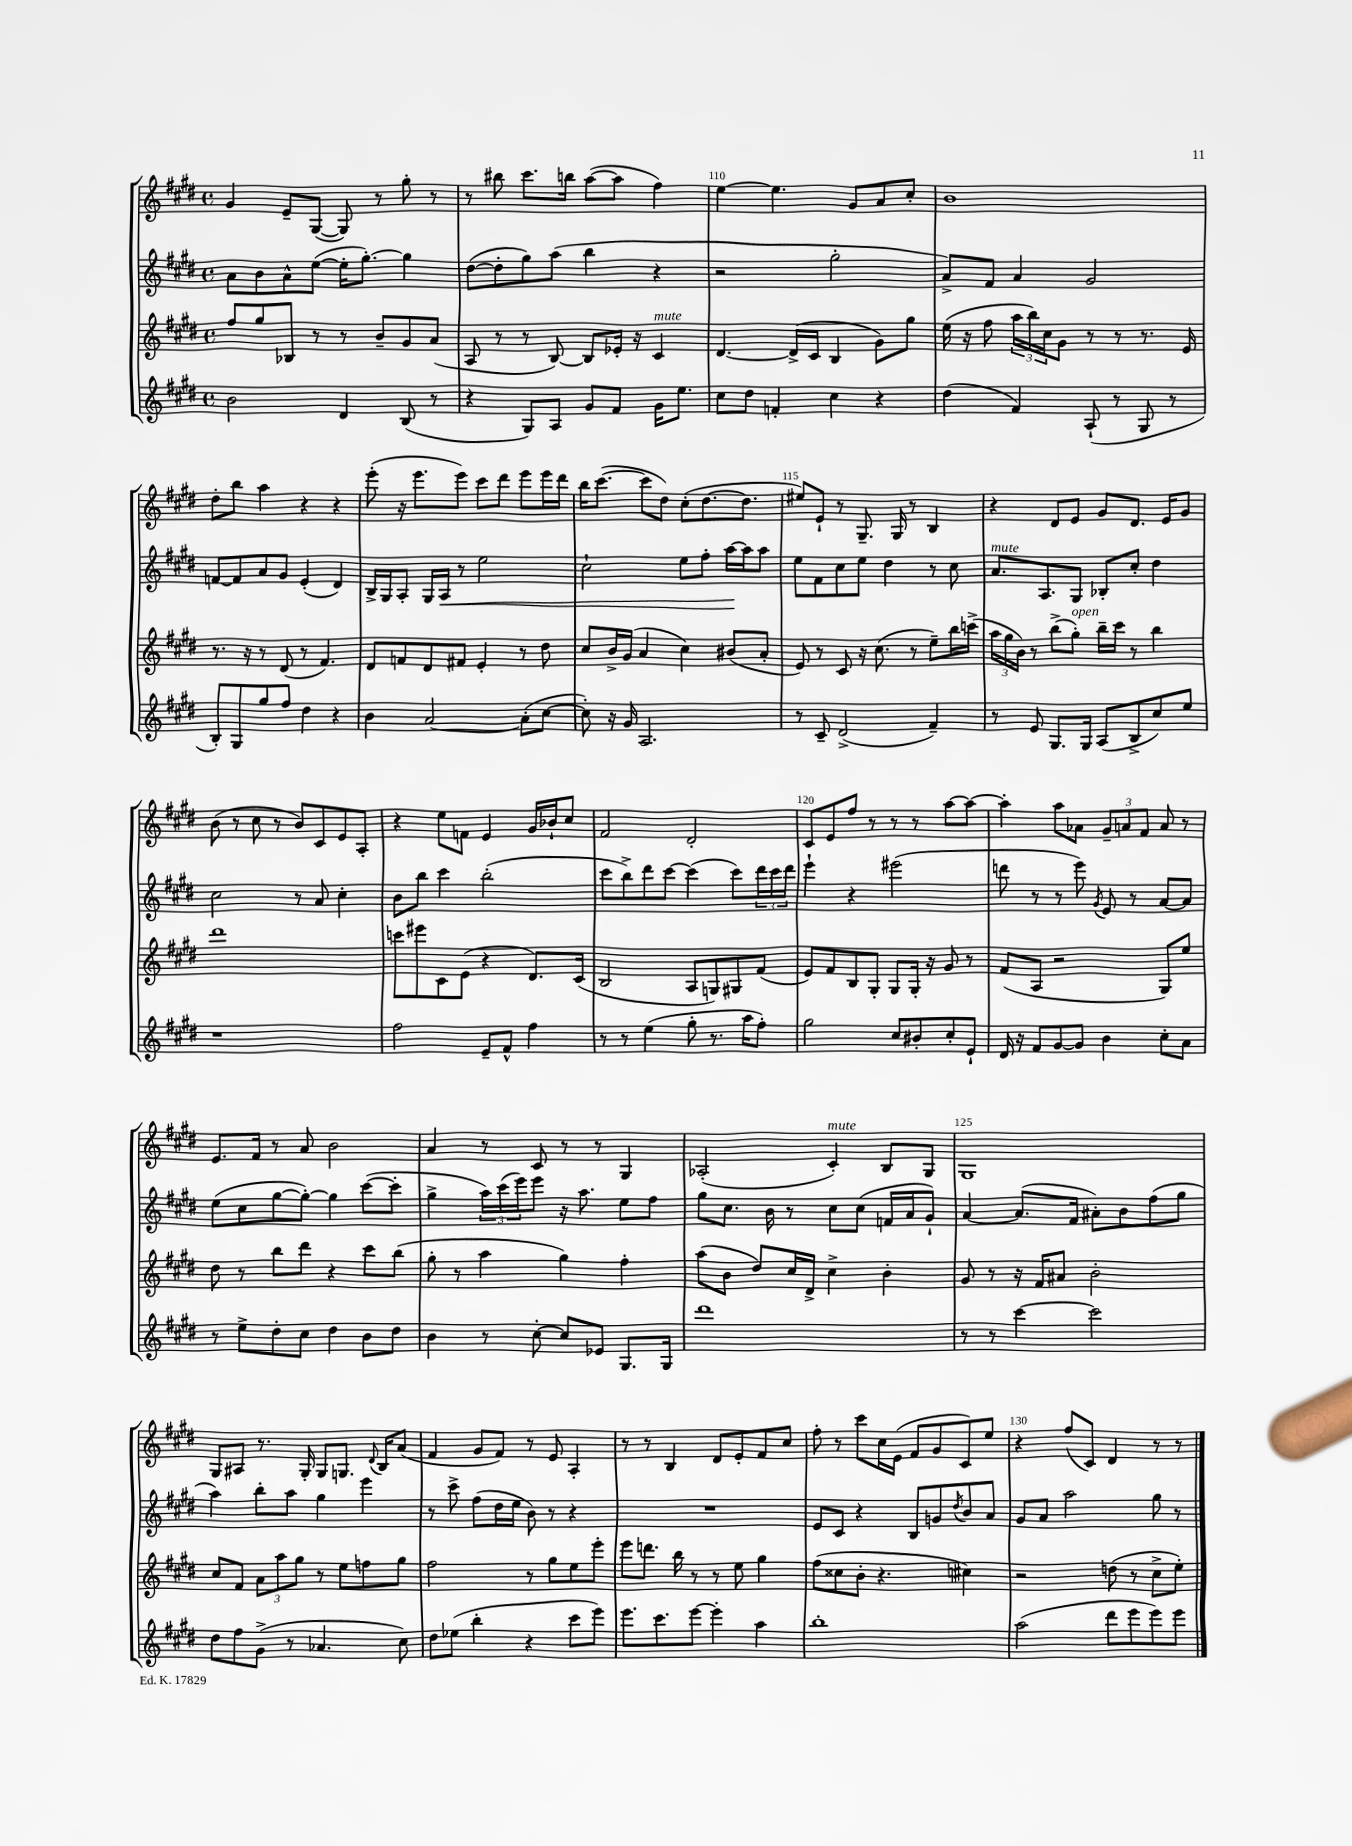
<<
\new StaffGroup <<
\new Staff = "s0" {
    \clef treble \key e \major \defaultTimeSignature \time 4/4
    gis'4 e'8-- gis8~( gis8) r8 gis''8-. r8 |
    r8 bis''8 cis'''8. b''16 a''8~( a''8 fis''4) |
    e''4~ e''4. gis'8 a'8 cis''8-. |
    b'1 |
    dis''8-. b''8 a''4 r4 r4 |
    e'''8-.( r16 e'''8. e'''8) cis'''8 dis'''8 e'''8 e'''16 dis'''16 |
    b''16 cis'''8.~( cis'''8 dis''8) cis''8-.( dis''8.~ dis''8. |
    eis''8) e'8-! r8 gis8.-- gis16 r8 b4 |
    r4 dis'8 e'8 gis'8 dis'8. e'16 gis'8 |
    b'8( r8 cis''8 r8 b'8) cis'8 e'8 a8-. |
    r4 e''8 f'8 e'4 gis'16 bes'16-! cis''8 |
    fis'2 dis'2-. |
    cis'8 e'8 fis''8 r8 r8 r8 a''8~ a''8~ |
    a''4-. a''8 aes'8 \tuplet 3/2 { gis'8-- a'8 fis'8 } a'8 r8 |
    e'8. fis'16 r8 a'8 b'2 |
    a'4 r8 cis'8 r8 r8 gis4 |
    aes2-.( cis'4-.^\markup { \italic "mute" }) b8 gis8 |
    gis1 |
    gis8 ais8 r8. gis16-. gis8 g8. \appoggiatura { dis'8 } b16 a'8( |
    fis'4 gis'8 fis'8) r8 e'8 a4-. |
    r8 r8 b4 dis'8 e'8-. fis'8 cis''8 |
    fis''8-. r8 cis'''8 cis''16 e'16( fis'8 gis'8 cis'8) e''8 |
    r4 fis''8( cis'8) dis'4 r8 r8 \bar "|." |
}
\new Staff = "s1" {
    \clef treble \key e \major \defaultTimeSignature \time 4/4
    a'8 b'8 a'8-^ e''8~( e''16-. gis''8.~-.) gis''4 |
    dis''8~( dis''8-. gis''8) a''8( b''4 r4 |
    r2 gis''2-. |
    a'8->) fis'8 a'4 gis'2 |
    f'8~ f'8 a'8 gis'8 e'4-.( dis'4) |
    b16-> gis16 a8-. gis16 a16\< r8 e''2 |
    cis''2-! e''8 fis''8-. a''16~\! a''16 a''8 |
    e''8 fis'8 cis''8 e''8 dis''4 r8 cis''8 |
    a'8.^\markup { \italic "mute" } a8. gis8 bes8-. cis''8-. dis''4 |
    cis''2 r8 a'8 cis''4-. |
    b'8 b''8 cis'''4 b''2-.( |
    cis'''8 b''8->) dis'''8 cis'''8~ cis'''4( cis'''8) \tuplet 3/2 { dis'''16 cis'''16 dis'''16 } |
    e'''4-! r4 eis'''2( |
    d'''8 r8 r8 e'''8) \acciaccatura { gis'8 } e'8 r8 a'8~ a'8 |
    e''8( cis''8 gis''8~ gis''8~-.) gis''4 cis'''8~( cis'''8-. |
    gis''4-> \tuplet 3/2 { a''16) cis'''16( e'''16) } e'''8 r16 a''8. e''8 fis''8 |
    gis''8 cis''8. b'16 r8 cis''8 cis''8( f'16 a'16 gis'8-!) |
    a'4~ a'8.( fis'16 ais'8-.) b'8 fis''8( gis''8 |
    a''4) b''8-. a''8 gis''4 e'''4 |
    r8 cis'''8-> fis''8( dis''16 e''16 b'8) r8 r4 |
    R1 |
    e'8 cis'8 r4 b8 g'8 \acciaccatura { dis''8 } b'8 a'8 |
    gis'8 a'8 a''2 gis''8 r8 \bar "|." |
}
\new Staff = "s2" {
    \clef treble \key e \major \defaultTimeSignature \time 4/4
    fis''8 gis''8 bes8 r8 r8 b'8-- gis'8 a'8( |
    a8 r8 r8 b8~) b8 ees'16-. r16 cis'4^\markup { \italic "mute" } |
    dis'4.~ dis'16->( cis'16 b4 gis'8) gis''8 |
    e''16( r16 fis''8 \tuplet 3/2 { a''16 b''16) cis''16 } gis'8 r8 r8 r8. e'16 |
    r8. r16 r8 dis'8( r8 fis'4.) |
    dis'8 f'8 dis'8 fis'8 e'4-. r8 dis''8 |
    cis''8 b'16-> gis'16( a'4 cis''4) bis'8( a'8-. |
    e'8) r8 cis'8 r16 cis''8.( r8 e''8--) b''16 c'''16->( |
    \tuplet 3/2 { a''16 gis''16 b'16) } r8 b''8->( gis''8-.^\markup { \italic "open" }) b''16-- cis'''16 r8 b''4 |
    dis'''1 |
    c'''8 eis'''8 cis'8 e'8( r4 dis'8.) cis'16( |
    b2 a8 g8) gis8 fis'8( |
    e'8) fis'8 b8 gis8-. gis8 gis16-. r16 gis'8 r8 |
    fis'8( a8 r2 gis8) e''8 |
    dis''8 r8 b''8 dis'''8 r4 cis'''8 b''8( |
    gis''8-. r8 a''4 gis''4) fis''4-. |
    a''8( b'8 dis''8) cis''16 dis'16-> cis''4-> b'4-. |
    gis'8 r8 r16 fis'16 ais'8 b'2-. |
    cis''8 fis'8 \tuplet 3/2 { a'8 a''8 gis''8 } r8 e''8 f''8 gis''8 |
    fis''2 r8 gis''8 e''8 e'''8-. |
    e'''8 d'''8. b''16 r8 r8 e''8 gis''4 |
    fis''8( cisis''8 b'8-. r4. cis''4) |
    r2 d''8( r8 cis''8-> e''8-.) \bar "|." |
}
\new Staff = "s3" {
    \clef treble \key e \major \defaultTimeSignature \time 4/4
    b'2 dis'4 b8( r8 |
    r4 gis8) a8 gis'8 fis'8 gis'16 e''8. |
    cis''8 dis''8 f'4-. cis''4 r4 |
    dis''4( fis'4) a8-!( r8 gis8 r8 |
    b8-.) gis8 gis''8 fis''8 dis''4 r4 |
    b'4 a'2~ a'8-.( cis''8~ |
    cis''8-.) r16 gis'16 a2. |
    r8 cis'8-- dis'2->( fis'4--) |
    r8 e'8 gis8. gis16 a8( b8-> cis''8) e''8 |
    r1 |
    fis''2 e'8-- fis'8-^ fis''4 |
    r8 r8 e''4( gis''8-. r8. a''16 fis''8-.) |
    gis''2 cis''8 bis'8-. cis''8-. e'8-! |
    dis'16 r16 fis'8 gis'8~ gis'8 b'4 cis''8-. a'8 |
    r8 e''8-> dis''8-. cis''8 dis''4 b'8 dis''8 |
    b'4 r8 cis''8~-. cis''8 ees'8 gis8. gis16 |
    dis'''1 |
    r8 r8 cis'''4~ cis'''2 |
    dis''8 fis''8 gis'8->( r8 aes'4. cis''8) |
    dis''8 ees''8( b''4-. r4 cis'''8 e'''8) |
    e'''8. cis'''8. e'''8~ e'''4-. a''4 |
    b''1-. |
    a''2( dis'''8 e'''8 e'''8) e'''8 \bar "|." |
}
>>
>>
\layout { \context { \Score currentBarNumber = #108 \override BarNumber.break-visibility = ##(#f #t #t) barNumberVisibility = #(every-nth-bar-number-visible 5) } }
